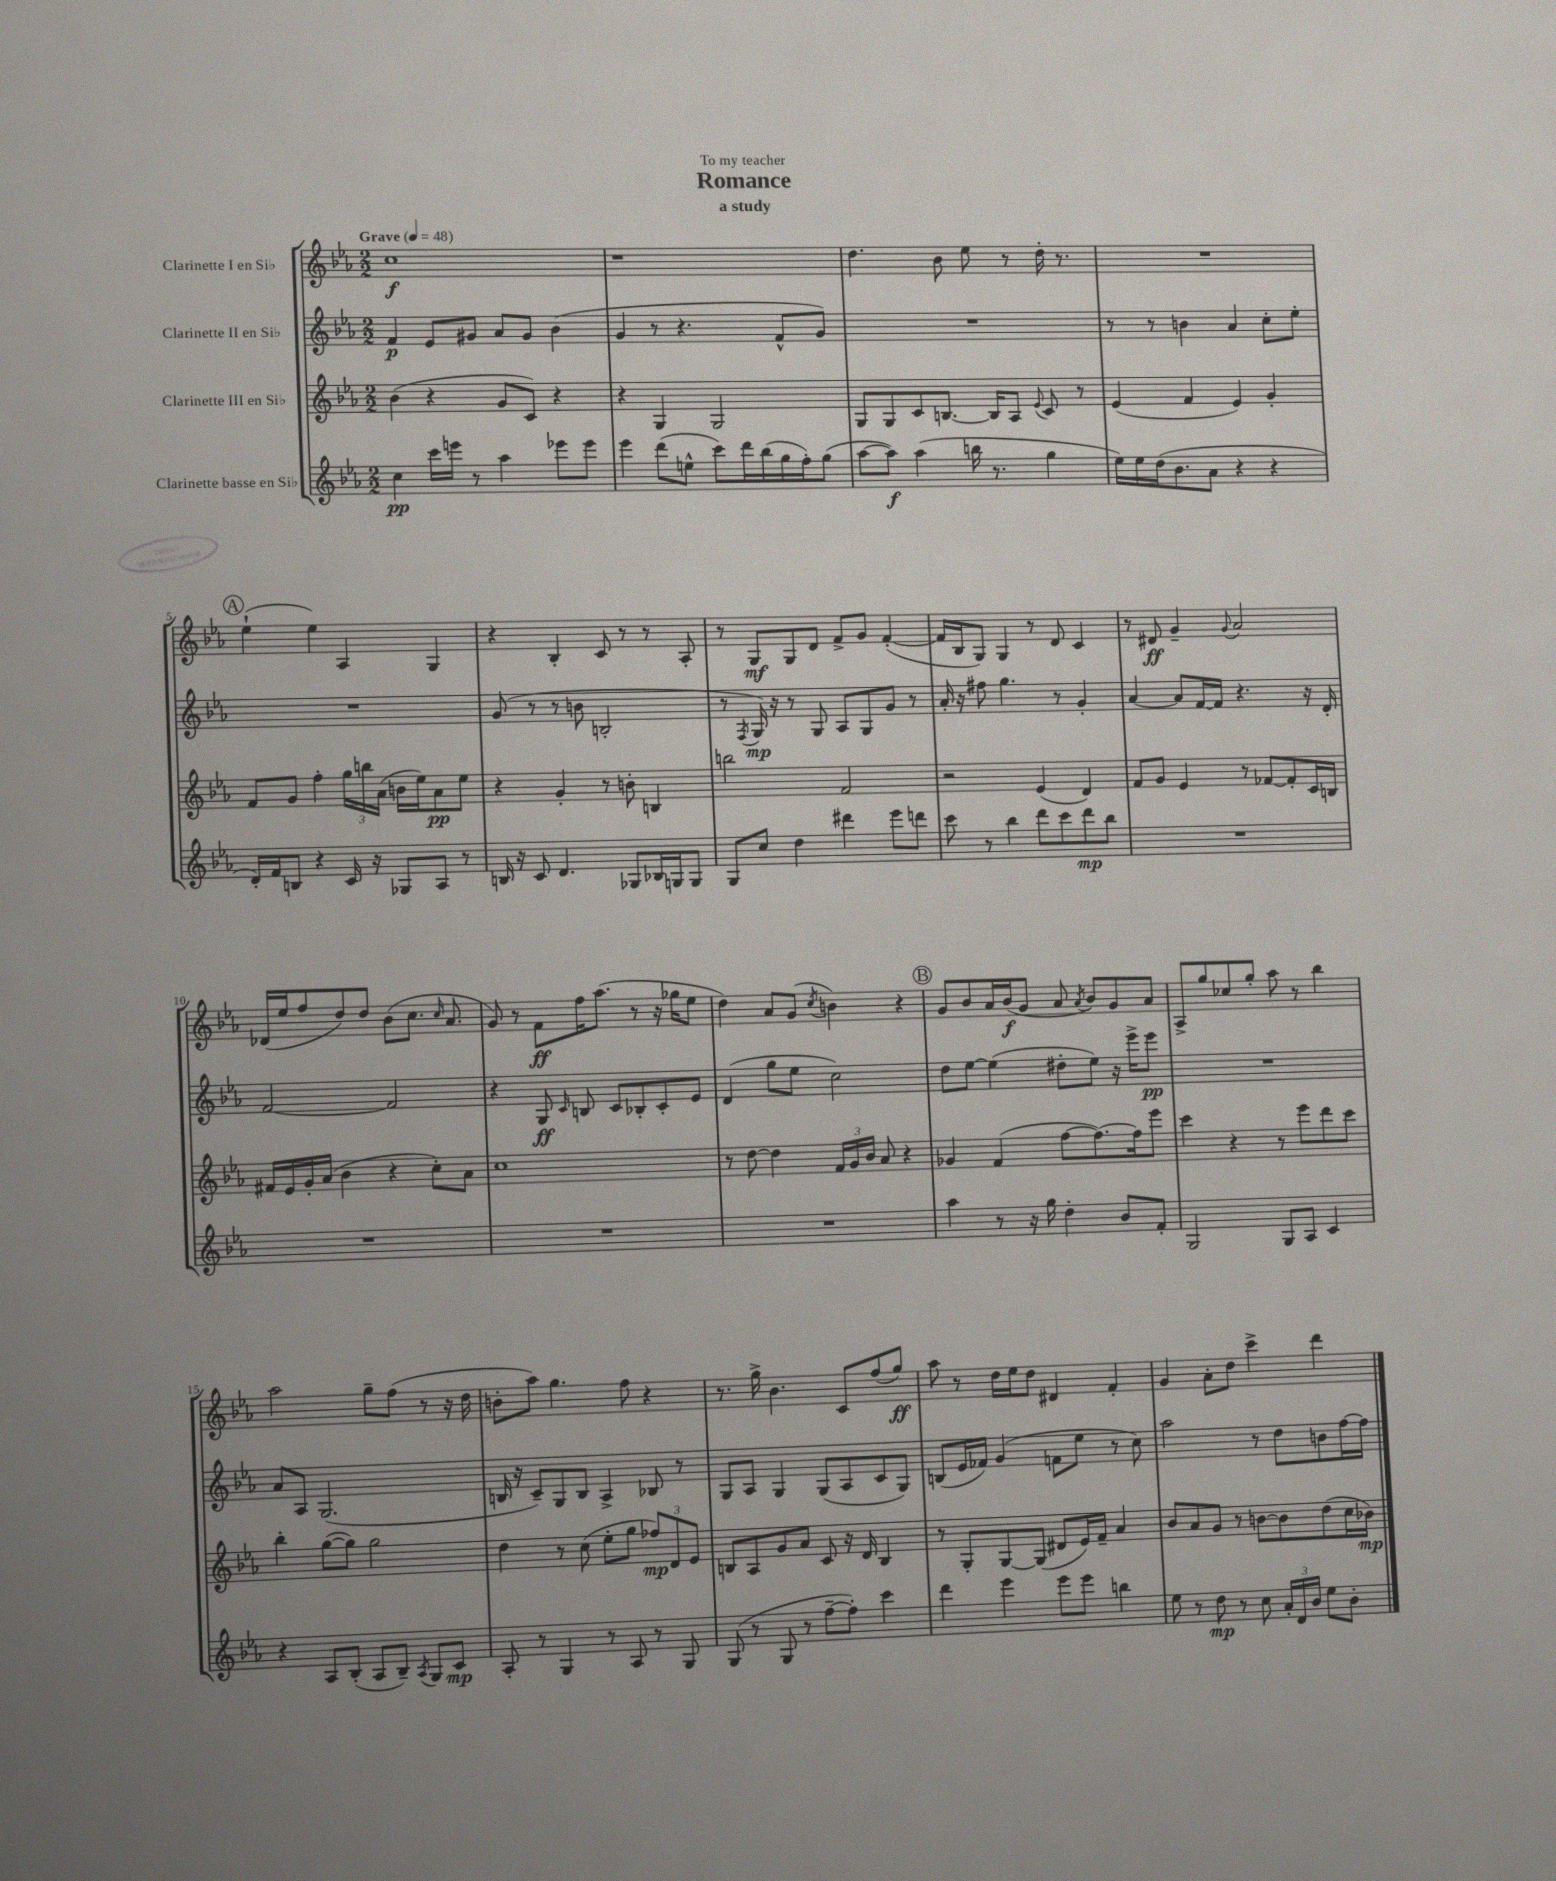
\header { title = "Romance" subtitle = "a study" dedication = "To my teacher" }
<<
\new StaffGroup <<
\new Staff = "s0" \with { instrumentName = "Clarinette I en Sib" } {
    \clef treble \key ees \major \numericTimeSignature \time 2/2 \tempo "Grave" 4 = 48
    \autoBeamOff c''1\f |
    r1 |
    d''4. bes'8 ees''8 r8 d''16-. r8. |
    R1 |
    \mark \markup { \circle "A" } ees''4-!( ees''4) aes4 g4 |
    r4 bes4-. c'8 r8 r8 aes8-. |
    r8 g8[\mf g8 d'8] f'8[-> g'8] f'4~-.( |
    f'16[ bes16 g8]) g4 r8 d'8 c'4 |
    r8 dis'8\ff g'4-- \appoggiatura { g'8 } aes'2 |
    des'16[( ees''16 f''8 d''8) d''8] bes'8[( c''8.] \grace { c''16 } aes'8. |
    g'8) r8 f'8[\ff f''16 aes''8.]( r8 r16 ges''16[ ees''8] |
    d''4) aes'8[ g'8]( \acciaccatura { c''8 } b'4) r4 |
    \mark \markup { \circle "B" } g'8[ bes'8 aes'16 bes'16\f( g'8] aes'8 \acciaccatura { aes'8 } bes'8[) g'8 aes'8] |
    aes8[-> g''8 ces''8 g''8]-. aes''8 r8 bes''4 |
    aes''2 g''8[-- f''8]( r8 r16 d''16 |
    b'8[-. aes''8]) g''4. f''8 r4 |
    r8. g''16-> bes'4. c'8[ f''8( g''8]\ff) |
    aes''8 r8 d''16[ ees''16 d''8] dis'4 f'4-. |
    g'4 aes'8[-. d''8] c'''4-> d'''4 \bar "|." |
}
\new Staff = "s1" \with { instrumentName = "Clarinette II en Sib" } {
    \clef treble \key ees \major \numericTimeSignature \time 2/2
    \autoBeamOff f'4\p ees'8[ gis'8] aes'8[ gis'8] bes'4( |
    g'4 r8 r4. f'8[-^ g'8]) |
    R1 |
    r8 r8 b'4 aes'4 c''8[-. ees''8]-. |
    \mark \markup { \circle "A" } R1 |
    g'8( r8 r8 b'8 b2-. |
    r8 \acciaccatura { f8 } g16\mp) r16 r8 g8 aes8[ g8 g'8] r8 |
    aes'16-. r16 fis''8 g''4. r8 g'4-. |
    aes'4~ aes'8[ f'16~ f'16] r4. r16 d'16-. |
    f'2~ f'2 |
    r4 g8\ff \grace { c'16 } b8 c'8[ bes8-. c'8-. ees'8] |
    d'4( g''8[ ees''8] c''2) |
    \mark \markup { \circle "B" } d''8[ ees''8]~ ees''4( dis''8[-. ees''8]) r16 ees'''16[-> ees'''8]\pp |
    R1 |
    aes'8[ aes8] g2.( |
    b16 r16 c'8[--) g8 b8] aes4-> bes8 r8 |
    g8[ aes8] g4 g8[( aes8 c'8 g8]) |
    b8[( ees'16 fes'16]) g'4( f'8[ ees''8] r8 c''8) |
    aes''2 r8 d''8[ b'8 f''16~ f''16] \bar "|." |
}
\new Staff = "s2" \with { instrumentName = "Clarinette III en Sib" } {
    \clef treble \key ees \major \numericTimeSignature \time 2/2
    \autoBeamOff bes'4( r4 g'8[ c'8]) r4 |
    r4 g4 g2 |
    g8[ g8 c'8 b8.]~ b16[ aes8] \appoggiatura { ees'8 } c'8 r8 |
    ees'4( f'4 ees'4) g'4-. |
    \mark \markup { \circle "A" } f'8[ g'8] f''4-. \tuplet 3/2 { g''16[ b''16 aes'16]( } b'16[ ees''16) aes'8\pp ees''8] |
    r4 g'4-. r8 b'8-. b4 |
    b''2 f'2 |
    r2 ees'4( d'4) |
    f'8[ g'8] ees'4 r8 fes'8[~ fes'8-. c'16 b16] |
    fis'16[ ees'16 g'16-. aes'16]( bes'4 r4 c''8[-.) aes'8] |
    c''1 |
    r8 d''8~ d''4 \tuplet 3/2 { f'16[ g'16 bes'16] } aes'8 r4 |
    \mark \markup { \circle "B" } ges'4 f'4( f''8[~ f''8.~) f''16 ees'''8] |
    c'''4 r4 r8 ees'''8[ d'''8 c'''8] |
    bes''4-. g''8[~( g''8]) g''2 |
    d''4 r8 c''8( ees''8[-. g''8] \tuplet 3/2 { fes''8[\mp) d'8 ees'8] } |
    b8[ aes8 g'8 aes'8] c'8 r16 d'16 b4 |
    r8 g8[-. g8~ g8]( dis'8[ ees'16) f'16]-- aes'4 |
    bes'8[ aes'8 g'8] r8 b'8[~ b'8 d''8( c''16 bes'16]\mp) \bar "|." |
}
\new Staff = "s3" \with { instrumentName = "Clarinette basse en Sib" } {
    \clef treble \key ees \major \numericTimeSignature \time 2/2
    \autoBeamOff c''4\pp c'''16[ e'''16] r8 aes''4 ees'''8[ ees'''8] |
    ees'''4 d'''8[( e''8]-^ c'''8[) d'''16 bes''16( g''16 f''16-.) g''8]( |
    aes''8[~ aes''8]\f) aes''4( b''16 r8. g''4 |
    ees''16[) ees''16 d''16( bes'8. aes'8] r4 r4 |
    \mark \markup { \circle "A" } d'16[-.) f'16 b8] r4 c'16 r16 ges8[ aes8] r8 |
    b16 r16 c'8 d'4. ges8[ bes16 g16 g8] |
    g8[ c''8] d''4 dis'''4 ees'''8[ d'''8] |
    c'''8 r8 bes''4 d'''8[ c'''8 d'''8\mp bes''8] |
    R1 |
    R1 |
    R1 |
    R1 |
    \mark \markup { \circle "B" } aes''4 r8 r16 g''16 d''4-. bes'8[ f'8]-. |
    g2 g8[ aes8] c'4 |
    r4 aes8[ bes8]-.( aes8[ bes8]--) \acciaccatura { aes8 } g8[ c'8]\mp |
    aes8-. r8 g4 r8 aes8 r8 g8 |
    g8( r8 g8 r8 f''8[~-- f''8]-.) c'''4 |
    d'''4 ees'''4 ees'''8[ ees'''8] b''4 |
    ees''8 r8 d''8\mp r8 c''8 \tuplet 3/2 { aes'16[-. d'16 bes'16] } ees''8[ bes'8]-. \bar "|." |
}
>>
>>
